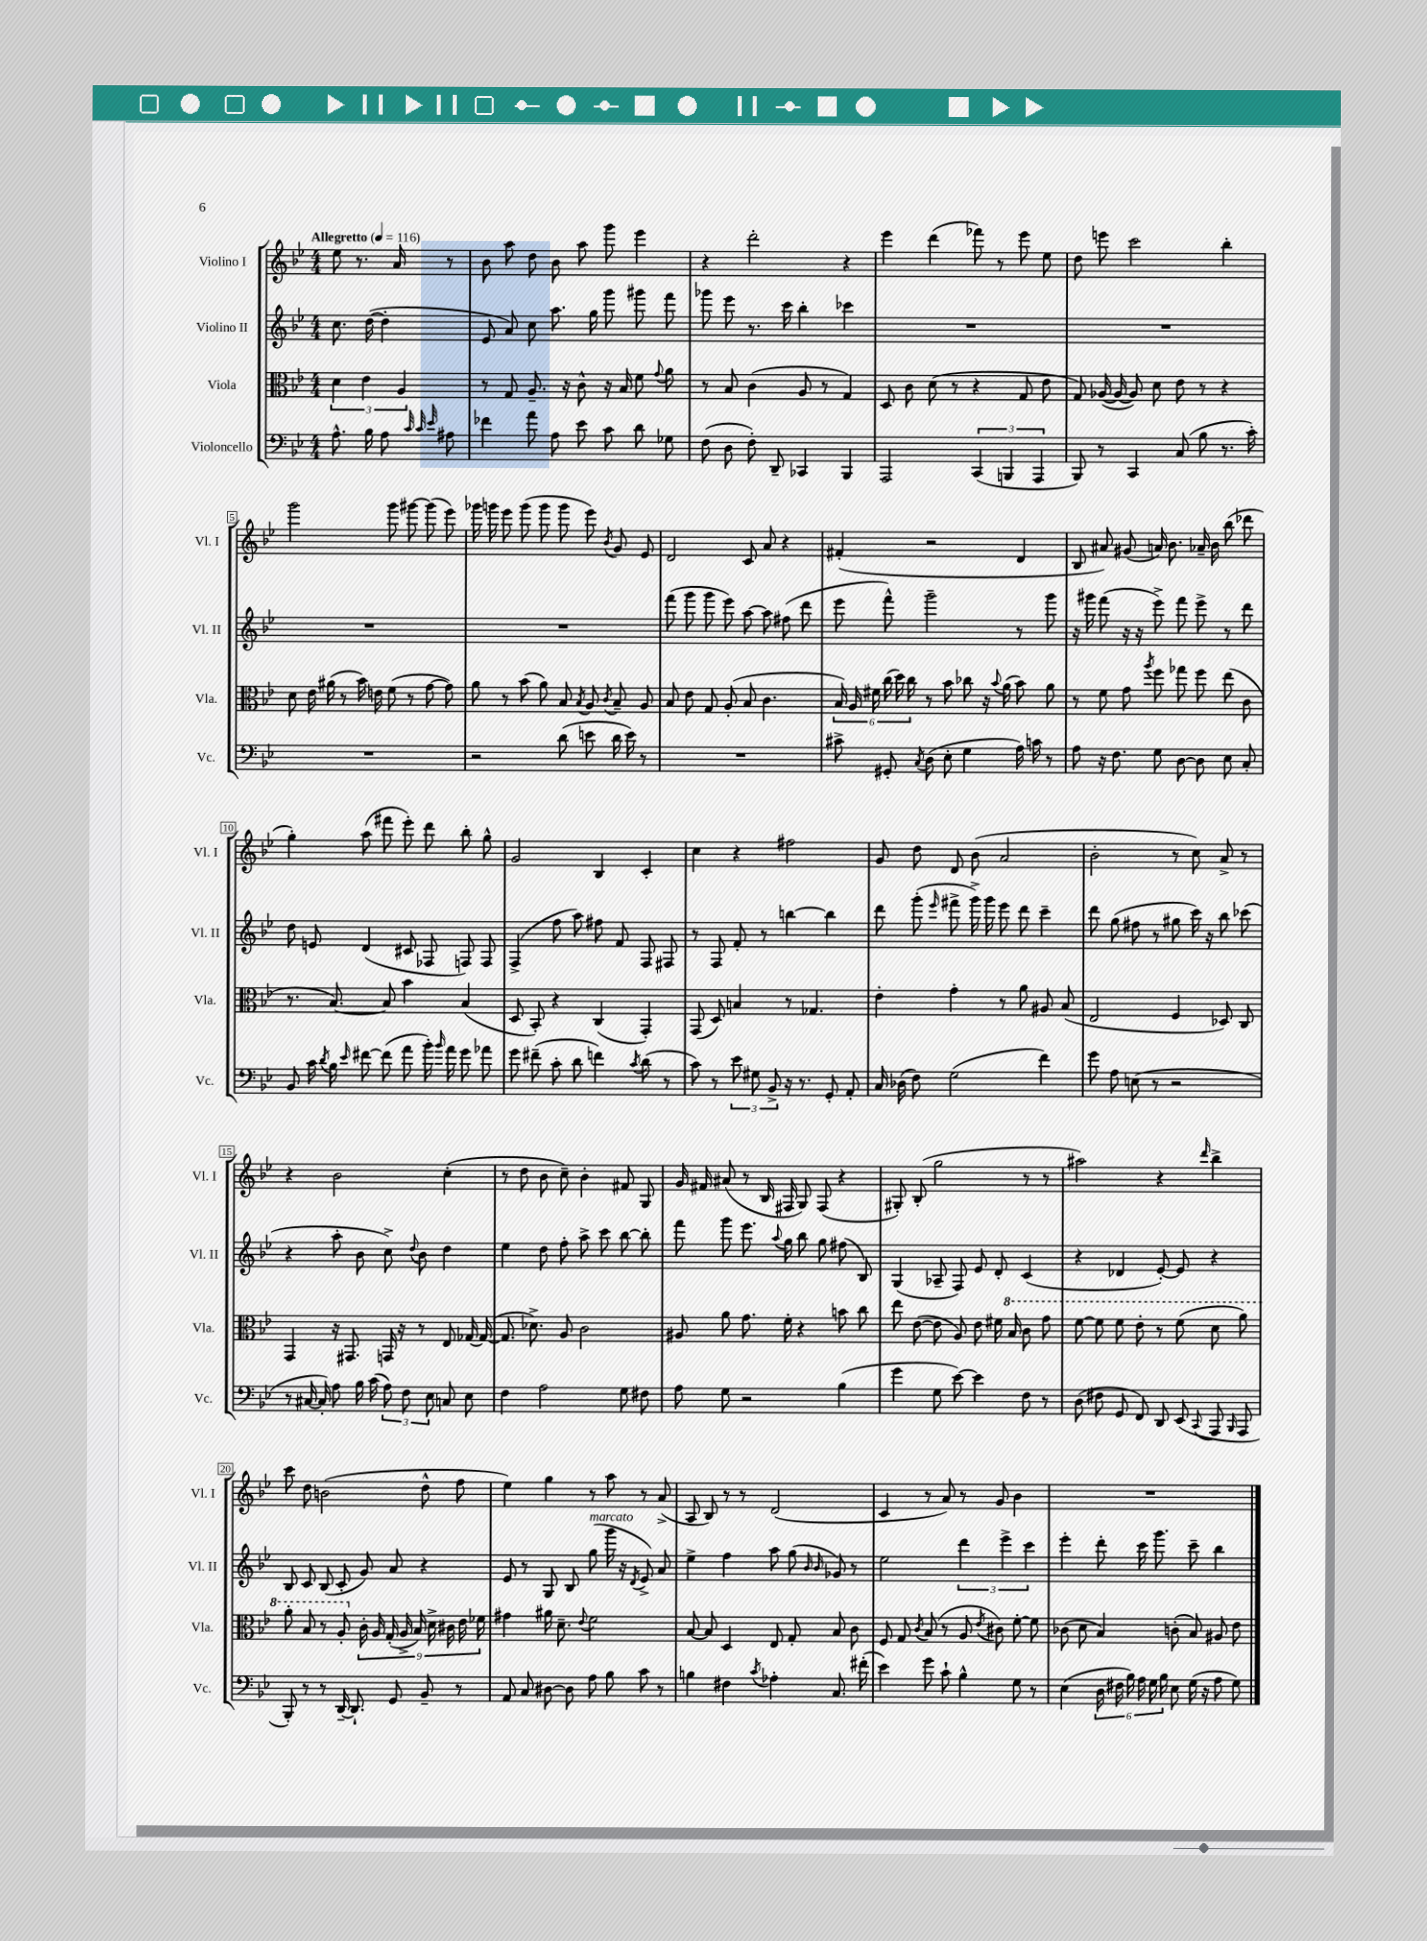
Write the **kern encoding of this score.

**kern	**kern	**kern	**kern
*part4	*part3	*part2	*part1
*staff4	*staff3	*staff2	*staff1
*I"Violoncello	*I"Viola	*I"Violino II	*I"Violino I
*I'Vc.	*I'Vla.	*I'Vl. II	*I'Vl. I
*clefF4	*clefC3	*clefG2	*clefG2
*k[b-e-]	*k[b-e-]	*k[b-e-]	*k[b-e-]
*M4/4	*M4/4	*M4/4	*M4/4
*MM116	*MM116	*MM116	*MM116
=	=	=	=
!	!	!	!LO:TX:a:B:t=Allegretto
8.A^^\	6d\	8.cc\	8ee-\
.	.	.	8.r
.	6e-\	.	.
16B-\	.	([16dd\	.
8A\	.	4dd'\]	.
.	.	.	16a/
.	6A/	.	.
32qqc/	.	.	.
32qqc/	.	.	.
32qqe-/	.	.	.
8A#X\	.	.	8r
=1	=1	=1	=1
4f-X\	8r	8e-/	8b-\
.	8G/	8a/)	8aa\
8a\	8.A~/	8cc\	8dd\
8A\	.	8.aa\	8b-\
.	16r	.	.
8e-\	8c^^\	.	8aa\
.	.	16gg\	.
8c\	16r	8ggg\	8ggg\
.	16B-/	.	.
8d\	8f\	8ggg#X\	4eee-\
.	8qqg/	.	.
8G-X\	8a\	8fff\	.
=2	=2	=2	=2
(8F\	8r	8ggg-X\	4r
8D\	8B-/	8eee-\	.
8F'\)	(4c\	8.r	2ddd'\
8DD~/	.	.	.
.	.	16ccc\	.
4CC-X/	8A/	4bb-'\	.
.	8r	.	.
4BBB-/	4G/)	4ccc-X\	4r
=3	=3	=3	=3
2AAA/	8D/	1r	4eee-\
.	8c\	.	.
.	(8d\	.	(4ddd\
.	8r	.	.
(6CC/	4r	.	8fff-X\)
.	.	.	8r
6BBBn/	.	.	.
.	8G/	.	8eee-\
6AAA/	.	.	.
.	8e-\	.	8ee-\
=4	=4	=4	=4
8BBB-/)	8G/)	1r	8dd\
8r	([16A-X/	.	8eeen\
.	16A-/_	.	.
4CC/	8A-/])	.	2ccc\
.	8d\	.	.
(8C/	8e-\	.	.
8B-\	8r	.	.
8.r	4r	.	4bb-'\
16c'\)	.	.	.
!!LO:LB:g=z
=5	=5	=5	=5
1r	8d\	1r	2ggg\
.	16e-\	.	.
.	(16a#X\	.	.
.	8r	.	.
.	16b-\)	.	.
.	16en\	.	.
.	(8f\	.	8ggg\
.	8r	.	[8ggg#X\
.	[8g\	.	(8ggg#\]
.	8g\])	.	8eee-\)
=6	=6	=6	=6
2r	8a\	1r	16ggg-X\
.	.	.	16gggn\
.	8r	.	8eee-\
.	(8b-\	.	(8ggg\
.	8a\)	.	8ggg\
(8d\	8B-/	.	8ggg\
.	8qB-/	.	.
8en\	8A/	.	8eee-\)
.	8qc/	.	8qb-/
16d\	8B-~/	.	8g/
16e\)	.	.	.
8r	8A/	.	8e-/
=7	=7	=7	=7
1r	8B-/	(8fff\	2d/
.	8e-\	8ggg\	.
.	8G/	8ggg\	.
.	(8A'/	8eee-\)	.
.	8B-/	[8aa\	8c/
.	4.c\	8aa\]	8a/
.	.	(8ff#X\	4r
.	.	8ddd\	.
=8	=8	=8	=8
8c#X^\	24B-/)	8eee-\	(4f#X'/
.	24A/	.	.
.	24f#X\	.	.
8GG#X'/	(24cc\	8fff^^\)	.
.	24dd\)	.	.
.	24cc\	.	.
8qC/	.	.	.
(8D\	8r	2ggg~\	2r
8E-'\	8b-\	.	.
4G\	8cc-X\	.	.
.	16r	.	.
.	8qqb-/	.	.
.	(16a\	.	.
16A\)	8b-\)	8r	4d/
16cn\	.	.	.
8r	8a\	8ggg\	.
=9	=9	=9	=9
8A\	8r	16r	8B-/
.	.	16ggg#X\	.
16r	8f\	(8fff\	8a#X/)
8.F\	.	.	.
.	8g\	16r	(8g#X/
.	.	16r	.
.	8qaa/	.	.
8G\	8ff\	8eee-^\)	16an/)
.	.	.	8.b-\
[8D\	8gg-X\	8fff\	.
8D\]	8ff\	8eee-^\	16a-X~/
.	.	.	16b-\
8E-\	(8ee-\	8r	(8bb-\
8C'/	8c\	8ddd\	8ddd-X\
!!LO:LB:g=z
=10	=10	=10	=10
8BB-/	8.r	8dd\	4gg'\)
16c\	.	8en/	.
8qd/	.	.	.
16B-\	[8.B-/)	.	.
16qqe-/	.	.	.
[8f#X\	.	(4d/	(8aa\
(8f#\]	8B-/]	.	8fff#X\
8a\	4b-\	8c#X/	8eee-'\)
16b-'\)	.	8F-X/	8ddd\
16qqb-/	.	.	.
16a\	.	.	.
8g\	(4B-/	8Fn/)	8bb-'\
8a-X\	.	8F/	8gg^^\
=11	=11	=11	=11
8g\	8D/	(4F^/	2g/
(8f#X~\	8BB-'/)	.	.
8c'\	4r	8ff\	.
8d\	.	8aa\)	.
4fn\)	(4C/	8ff#X\	4B-/
.	.	8f/	.
8qc/	.	.	.
(8d\	4GG'/)	8F/	4c'/
8r	.	8F#X/	.
=12	=12	=12	=12
8c\)	(8GG/	8r	4cc\
8r	8D/)	8F/	.
12e-\	4Bn/	8f'/	4r
12G#X\	.	.	.
.	.	8r	.
12BB-^/	.	.	.
16r	8r	[4bbn\	2ff#X\
8.r	.	.	.
.	4.G-X/	.	.
8GG'/	.	4bb\]	.
8AA'/	.	.	.
=13	=13	=13	=13
16C/	4e-'\	8ddd\	8g/
(16D-X\	.	.	.
8F\)	.	(8ggg'\	8dd\
.	.	16qqeee-/	.
(2G\	4g'\	8fff#X^\	8d/
.	.	16ggg^\)	(8b-\
.	.	16ggg\	.
.	8r	8eee-\	2a/
.	8a\	8ddd\	.
4f\)	8A#X/	4ccc~\	.
.	(8B-/	.	.
=14	=14	=14	=14
8g\	2E-/	8ddd\	2b-'\
8A\	.	(8gg\	.
(8En\	.	8ff#X\	.
8r	.	8r	.
2r	4F/	8gg#X\	8r
.	.	16ccc\)	8cc\)
.	.	16r	.
.	8D-X/)	8bb-\	8a^/
.	8C/	(8ccc-X\	8r
!!LO:LB:g=z
=15	=15	=15	=15
8r	4GG/	4r	4r
[16C#X/	.	.	.
16C#'/])	.	.	.
8A\	16r	8aa'\	2b-\
.	8.GG#X/	.	.
16B-\	.	8b-\	.
(16c\	.	.	.
12A\)	16GGn/	8cc^\)	.
.	16r	.	.
12F\	.	.	.
.	.	8qqdd/	.
.	8r	8b-\	.
12E-\	.	.	.
8Cn/	8E-/	4dd\	(4cc'\
8E-\	[16G-X/	.	.
.	(16G-/_	.	.
=16	=16	=16	=16
4F\	8.G-/]	4ee-\	8r
.	.	.	8dd\
.	8.d-X^\)	.	.
2A\	.	8dd\	8b-\
.	8A/	8ff'\	8cc~\)
.	2c\	8aa^\	4b-'\
.	.	8ccc\	.
8G\	.	[8bb-\	8f#X/
8F#X\	.	8bb-'\]	8G/
=17	=17	=17	=17
8A\	8A#X/	8fff\	16g/
.	.	.	16f#X/
8G\	8a\	8ggg\	(8a#X/
2r	8.g\	8.eee-\	8r
.	.	.	16B-/
.	.	8qqaa/	.
.	16f'\	16gg\	16F#X/
.	4r	8bb-\	8G/)
.	.	8gg\	(8F#/
(4B-\	8bn\	(8ff#X\	4r
.	8cc\	8B-/)	.
=18	=18	=18	=18
4g\	8ee-\	(4G/	8G#X'/)
.	([8e-\	.	(8B-'/
8G\	8e-\]	8A-X~/	2gg\
[8e-\)	8A/)	8F/)	.
4e-\]	8e-\	8e-/	.
.	16f#X\	8d'/	.
*	*8va	*	*
.	16b-/	.	.
8F\	8cc\	(4c/	8r
8r	8gg\	.	8r
=19	=19	=19	=19
(8D\	[8ff\	4r	2aa#X\)
8F#X\	8ff\]	.	.
8GG/	8ff\	4d-X/	.
8FF/)	8ee-'\	.	.
8DD/	8r	[8e-'/)	4r
(8EE-/	(8ff\	8e-/]	.
8qqCC/	.	.	16qqddd/
8AAA/	8dd\	4r	4bb-^\
16qqBBB-/	.	.	.
8AAA/	8aa\)	.	.
!!LO:LB:g=z
=20	=20	=20	=20
8BBB-'/)	8aa'\	8B-/	8ccc\
8r	8b-/	8c/	8dd\
8r	8r	(8B-/	(2bn\
[16DD~/	8a'/	8c'/	.
8.DD`/]	.	.	.
*	*X8va	*	*
.	18c'\	8g/)	.
.	18A/	.	.
.	(18G'/	.	.
8GG/	.	8a/	.
.	18A^/	.	.
.	18B-/)	.	.
8BB-~/	.	4r	8dd^^\
.	18d^\	.	.
.	18c#X\	.	.
8r	.	.	8ff\
.	18e-\	.	.
.	18f-X\	.	.
=21	=21	=21	=21
8AA/	4g#X\	8e-/	4ee-\)
8C/	.	8r	.
[8D#X\	16a#X\	8G/	4gg\
.	8.d~\	.	.
8D#\]	.	8B-/	.
.	8qqe-/	.	.
!	!	!LO:TX:a:i:t=marcato	!
8A\	2f\	(8gg\	8r
8B-\	.	16ggg\	8aa\
.	.	16r	.
.	.	8qd/	.
8c\	.	8e-^/)	8r
8r	.	8a/	(8a^/
=22	=22	=22	=22
4Bn\	[8B-/	4ee-^\	8A/
.	8B-/]	.	8B-/)
4F#X\	4D/	4ff\	8r
.	.	.	8r
8qc/	.	.	.
4A-X'\	8E-/	8aa\	(2d/
.	8G'/	(8gg\	.
.	.	16qqb-/	.
.	.	16qqb-/	.
8.C/	8B-/	8g-X/)	.
.	8c\	8r	.
(16f#X'\	.	.	.
=23	=23	=23	=23
4e-\)	8F/	2ee-\	4c/
.	8G/	.	.
.	8qc/	.	.
8g\	(8B-/	.	8r
8c`\	8r	.	8a/)
4B-^^\	8A/	6ddd\	8r
.	8qe-/	.	.
.	8c#X\)	.	8g/
.	.	6eee-^\	.
8G\	[8f'\	.	4b-\
.	.	6ccc\	.
8r	8f\]	.	.
=24	=24	=24	=24
(4E-\	(8c-X\	4eee-'\	1r
.	8d\	.	.
24D\	4B-/)	8ddd'\	.
24F#X\	.	.	.
24B-\)	.	.	.
24A\	.	16ccc\	.
24G\	.	.	.
.	.	8.ggg\	.
24B-\	.	.	.
8E-\	(8cn'\	.	.
(16G\	8B-/)	8ccc~\	.
16r	.	.	.
8A\	8A#X/	4bb-\	.
8G\)	8e-\	.	.
==	==	==	==
*-	*-	*-	*-
